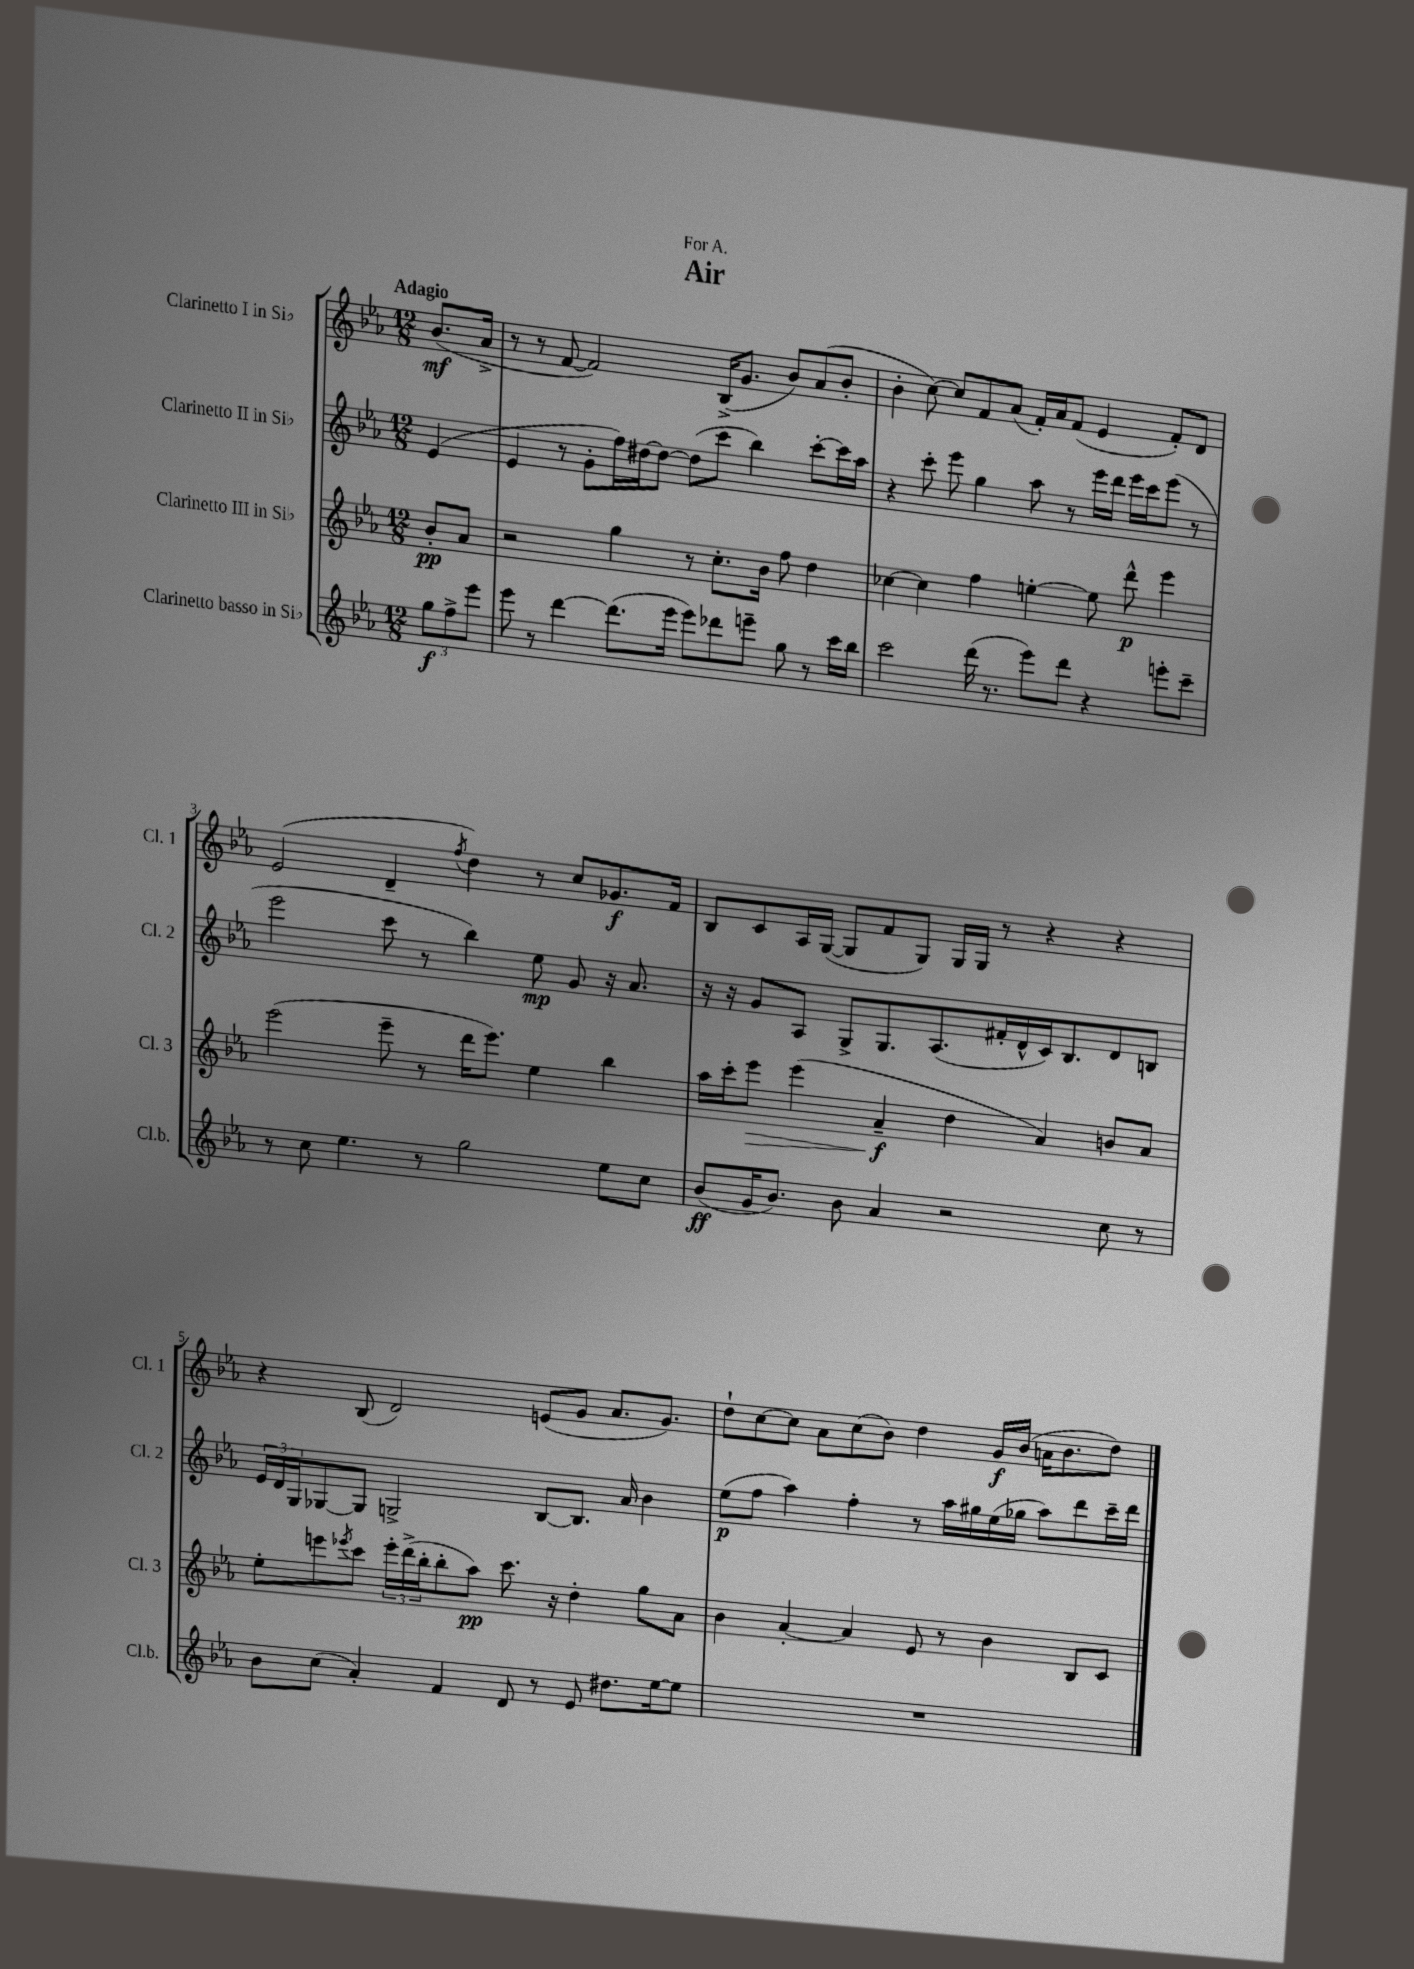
\header { title = "Air" dedication = "For A." }
<<
\new StaffGroup <<
\new Staff = "s0" \with { instrumentName = "Clarinetto I in Sib" shortInstrumentName = "Cl. 1" } {
    \clef treble \key ees \major \numericTimeSignature \time 12/8 \partial 4 \tempo "Adagio"
    bes'8.\mf( aes'16-> |
    r8 r8 f'8~ f'2) bes16->( g'8. bes'8) aes'8( bes'8-. |
    bes'4-. c''8~) c''8 f'8 aes'8( f'16-.) aes'16 f'8( ees'4 f'8-.) d'8 |
    ees'2( d'4-- \acciaccatura { f''8 } d''4) r8 c''8 ges'8.\f f'16 |
    bes8 c'8 aes16 g16~( g8 f'8 g8) g16 g16 r8 r4 r4 |
    r4 bes8( d'2) e'8( g'8 aes'8. g'8.) |
    d''8-! c''8~ c''8 aes'8 c''8( bes'8) d''4 g'16\f bes'16( a'16 bes'8. d''8) \bar "|." |
}
\new Staff = "s1" \with { instrumentName = "Clarinetto II in Sib" shortInstrumentName = "Cl. 2" } {
    \clef treble \key ees \major \numericTimeSignature \time 12/8 \partial 4
    ees'4( |
    ees'4 r8 g'8-. f''16) dis''16~ dis''8~ dis''8( c'''8 bes''4) c'''8~-. c'''16 aes''16 |
    r4 c'''8-. ees'''8 g''4 aes''8 r8 ees'''16 d'''16 ees'''16 c'''16 ees'''8( r8 |
    ees'''2 c'''8 r8 bes''4) ees''8\mp g'8 r16 aes'8. |
    r16 r16 g'8 aes8 g8-> g8. aes8.( fis'16-. d'16-^ c'16) bes8. d'8 b8 |
    \tuplet 3/2 { ees'16 d'16 g16 } ges8~ ges8 g2-> bes8~ bes8. aes'16 bes'4 |
    ees''8\p( f''8 aes''4) f''4-. r8 aes''16 gis''16 ees''16( ges''16 aes''8) d'''8 c'''16-- d'''16 \bar "|." |
}
\new Staff = "s2" \with { instrumentName = "Clarinetto III in Sib" shortInstrumentName = "Cl. 3" } {
    \clef treble \key ees \major \numericTimeSignature \time 12/8 \partial 4
    bes'8-.\pp aes'8 |
    r2 g''4 r8 c''8.-. bes'16 f''8 d''4 |
    ces''4~ ces''4 f''4 e''4~-. e''8 d'''8-^\p ees'''4 |
    ees'''2( ees'''8-- r8 d'''16 ees'''8.) ees''4 bes''4 |
    aes''16 c'''16-. ees'''8\> ees'''4( aes'4--\f\! d''4 aes'4) b'8 aes'8 |
    ees''8-. e'''8 \acciaccatura { ees'''8 } c'''8 \tuplet 3/2 { ees'''16-. d'''16->( bes''16-. } bes''8-. aes''8\pp) c'''8. r16 d''4-. g''8 aes'8 |
    bes'4 aes'4~-. aes'4 ees'8 r8 bes'4 bes8 c'8 \bar "|." |
}
\new Staff = "s3" \with { instrumentName = "Clarinetto basso in Sib" shortInstrumentName = "Cl.b." } {
    \clef treble \key ees \major \numericTimeSignature \time 12/8 \partial 4
    \tuplet 3/2 { g''8\f f''8-> ees'''8 } |
    ees'''8 r8 d'''4~ d'''8.( ees'''16 ees'''8) des'''8 e'''8-- g''8 r8 c'''16 bes''16 |
    c'''2 d'''16( r8. ees'''8) d'''8 r4 e'''8-. c'''8-- |
    r8 c''8 ees''4. r8 g''2 ees''8 c''8 |
    bes'8\ff( g'16 bes'8.) bes'8 aes'4 r2 c''8 r8 |
    bes'8 c''8( aes'4-.) f'4 d'8 r8 ees'8 dis''8. ees''16~ ees''8 |
    R1. \bar "|." |
}
>>
>>
